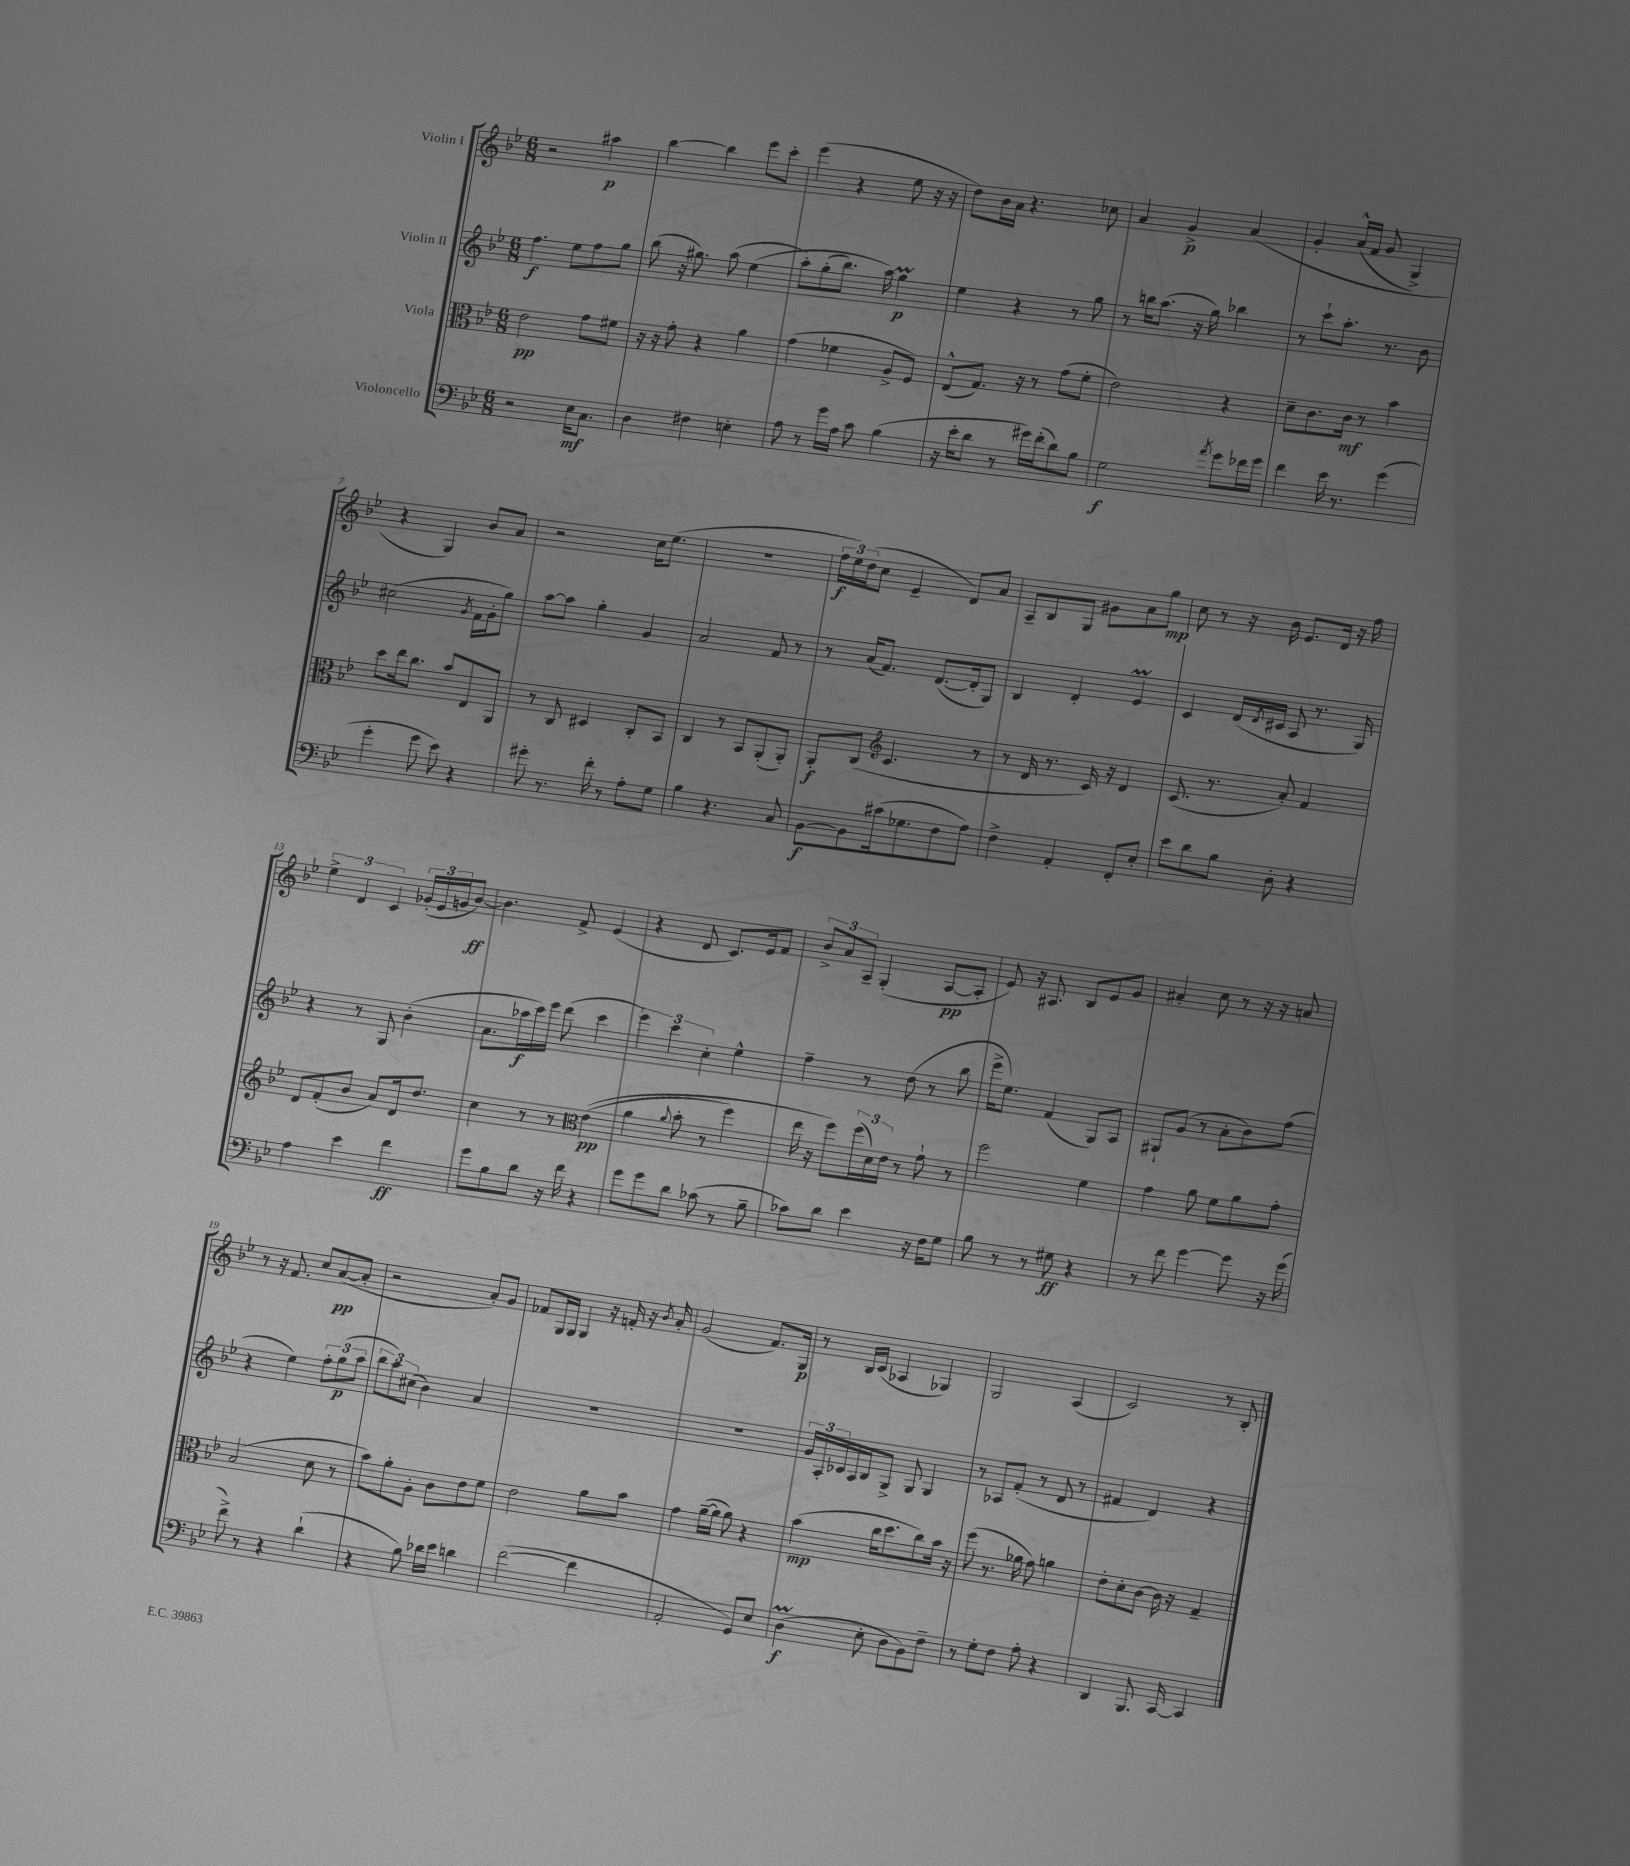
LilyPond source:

<<
\new StaffGroup <<
\new Staff = "s0" \with { instrumentName = "Violin I" } {
    \clef treble \key bes \major \numericTimeSignature \time 6/8
    r2 ais''4\p |
    bes''4~ bes''4 ees'''8 c'''8-. |
    ees'''4( r4 ees''8 r16 r16 |
    d''8) bes'16 a'16 r4. ces''8 |
    a'4 g'4->\p a'4\( |
    g'4-. a'16-^( f'16 g'8 g4->) |
    r4 g4\) bes'8 a'8 |
    r2 c''16 ees''8.( |
    R2. |
    \tuplet 3/2 { f''16\f ees''16) d''16( } c''8 ees'4-- d'8) a'8 |
    a8-- bes8 g8 gis'8 a'8 g''8\mp |
    c''8 r8 r16 bes'16 ees'8. d'16 r16 f''16 |
    \tuplet 3/2 { ees''4-> d'4 c'4 } \tuplet 3/2 { ges'16-.( ees'16 g'16 } bes'8~\ff) |
    bes'4. f'8-> ees'4( |
    r4 d'8 c'8.) ees'16 f'8 |
    \tuplet 3/2 { bes'8-> a'8 a8-- } g4-.( a8~\pp a8-. |
    ees'8) r16 ais8. bes8 ees'8 g'8 |
    ais'4-. c''8 r8 r16 r16 a'8 |
    r8 r16 f'8. c''8 a'8~\pp( a'8-. |
    r2 a'8-.) g'8 |
    fes'8 g16 g16 g4 r16 f'16-. r16 \acciaccatura { bes'8 } a'16-. |
    g'2( f'8.) g16\p |
    r8 bes16 c'16( aes4 ges4) |
    g2 a4( |
    c'2) r8 bes8-. \bar "|." |
}
\new Staff = "s1" \with { instrumentName = "Violin II" } {
    \clef treble \key bes \major \numericTimeSignature \time 6/8
    f''4.\f ees''8 f''8 g''8 |
    bes''8( r16 gis''8.) a''8( ees''4\( |
    a''8-.) g''8-.( bes''8.) a''16\) g''4\prall\p |
    ees''4 r4 r8 g''8 |
    r8 b''16 a''8.( r16 g''16) bes''4 |
    r8 c'''8-! a''8.-. r8. bes'8 |
    cis''2( \acciaccatura { g'8 } f'16 g'16-. g''8) |
    a''8~ a''8 g''4-. g'4 |
    a'2 f'8 r8 |
    r8 a'16( f'8.) d'8.~( d'16-. g8) |
    bes4 d'4-. ees'4\prall |
    c'4 d'16( \acciaccatura { d'8 } cis'16 a8 r8. g16) |
    r4 r8 g8 bes'4-.( |
    a'8. aes''16\f c'''16) ees'''16 d'''8( c'''4 |
    \tuplet 3/2 { ees'''4) c'''4 c''4-. } ees''4-^ |
    f''4-- r8 d''8( r8 bes''8 |
    ees'''16-> ees''8.) f'4( g8) a8 |
    gis8-! g'8( r8 a'8-. bes'8) f''8( |
    r4 ees''4) \tuplet 3/2 { f''8-. g''8\p( a''8 } |
    \tuplet 3/2 { bes''8 a''8) cis''8( } bes'4) a'4 |
    R2. |
    R2. |
    \tuplet 3/2 { g'16 a16-. ces'16 } a16 bes16 g8-> g8 g4 |
    r8 aes8 f'8-.( r8 d'8 r8 |
    fis'4 d'4) r4 \bar "|." |
}
\new Staff = "s2" \with { instrumentName = "Viola" } {
    \clef alto \key bes \major \numericTimeSignature \time 6/8
    ees'2\pp g'8 fis'8 |
    r16 r16 g'8-. r4 a'4 |
    g'4( fes'4 a8-> f8) |
    ees8-^( g8.) r16 r8 g'8( f'8-. |
    ees'2) r4 |
    d'8-- c'8. c'16\mf r8 bes'4 |
    d''8 ees''16 c''8. bes'8 ees8 a,8 |
    r8 c8 dis4 c8-. bes,8 |
    c4 r8 bes,8 a,8-.( a,8-.) |
    a,8-.\f c8( \clef treble c'4. r8 |
    r8 d'16 r8. c'16) r16 d'4 |
    c'8.( r8. a'8-.) f'4 |
    d'8 f'8-.( bes'8 a'8) d'16 d''8. |
    c''4 r8 r8 \clef alto ees'4\pp(\( |
    a'4 \appoggiatura { a'8 } bes'8-. r8 f''4) |
    ees''16 r16 f''8\) \tuplet 3/2 { f''16( d'16) ees'16 } r8 g'8-! r8 |
    f''2 f'4 |
    g'4 a'8 f'8 a'8 g'8-. |
    bes2( d'8 r8 |
    bes'8) a'8-. a8-. c'8 ees'8 f'8 |
    ees'2 a'8 bes'8 |
    g'4 a'16~--( a'16 a'8) r4 |
    bes'4\mp( c''16 d''8. c''8) bes'16 r16 |
    f''8( r8. aes'16 g'8) a'4 |
    ees'8-. d'8-. c'8~ c'16 r16 g4-- \bar "|." |
}
\new Staff = "s3" \with { instrumentName = "Violoncello" } {
    \clef bass \key bes \major \numericTimeSignature \time 6/8
    r2 ees16\mf c8. |
    d4 fis4 e4-. |
    a8 r8 g'16 a16 c'8 bes4( |
    r16 ees'16-. d'8 r8 gis'16) f'16-.( d'8) bes8 |
    g2\f \acciaccatura { a'8 } g'8 fes'16 g'16 |
    f'4 ees'16 r8. g'4( |
    g'4-. g'8 ees'8) r4 |
    gis'8-. r8. f'16-. r8 a8-. g8 |
    bes4 r4. c8 |
    bes,8~\f bes,8 cis'16( ges8. f8 a8) |
    f4-> a,4-. f,8-. ees8-. |
    ees'8 d'8 bes8 d8-. r4 |
    a4 ees'4 f'4\ff |
    g'8 bes8 d'8 r16 f'16 r4 |
    g'8 g'8 d'8 ces'8( r8 bes8-- |
    ces'8) d'8 ees'4 r16 f16 g8 |
    bes8 r8 r8 gis8\ff r4 |
    r8 f'8 g'4~ g'8 r16 g'16( |
    f'8->) r8 r4 d'4-!( |
    r4 bes8) des'16 ees'16 d'4 |
    f'2~( f'4 |
    a,2-. g,8) ees8 |
    d4\prall\f( ees8-. d8 bes,8) f8-- |
    r8 g8-. f8 a8-. r4 |
    d,4 bes,,8. c,16~ c,4 \bar "|." |
}
>>
>>
